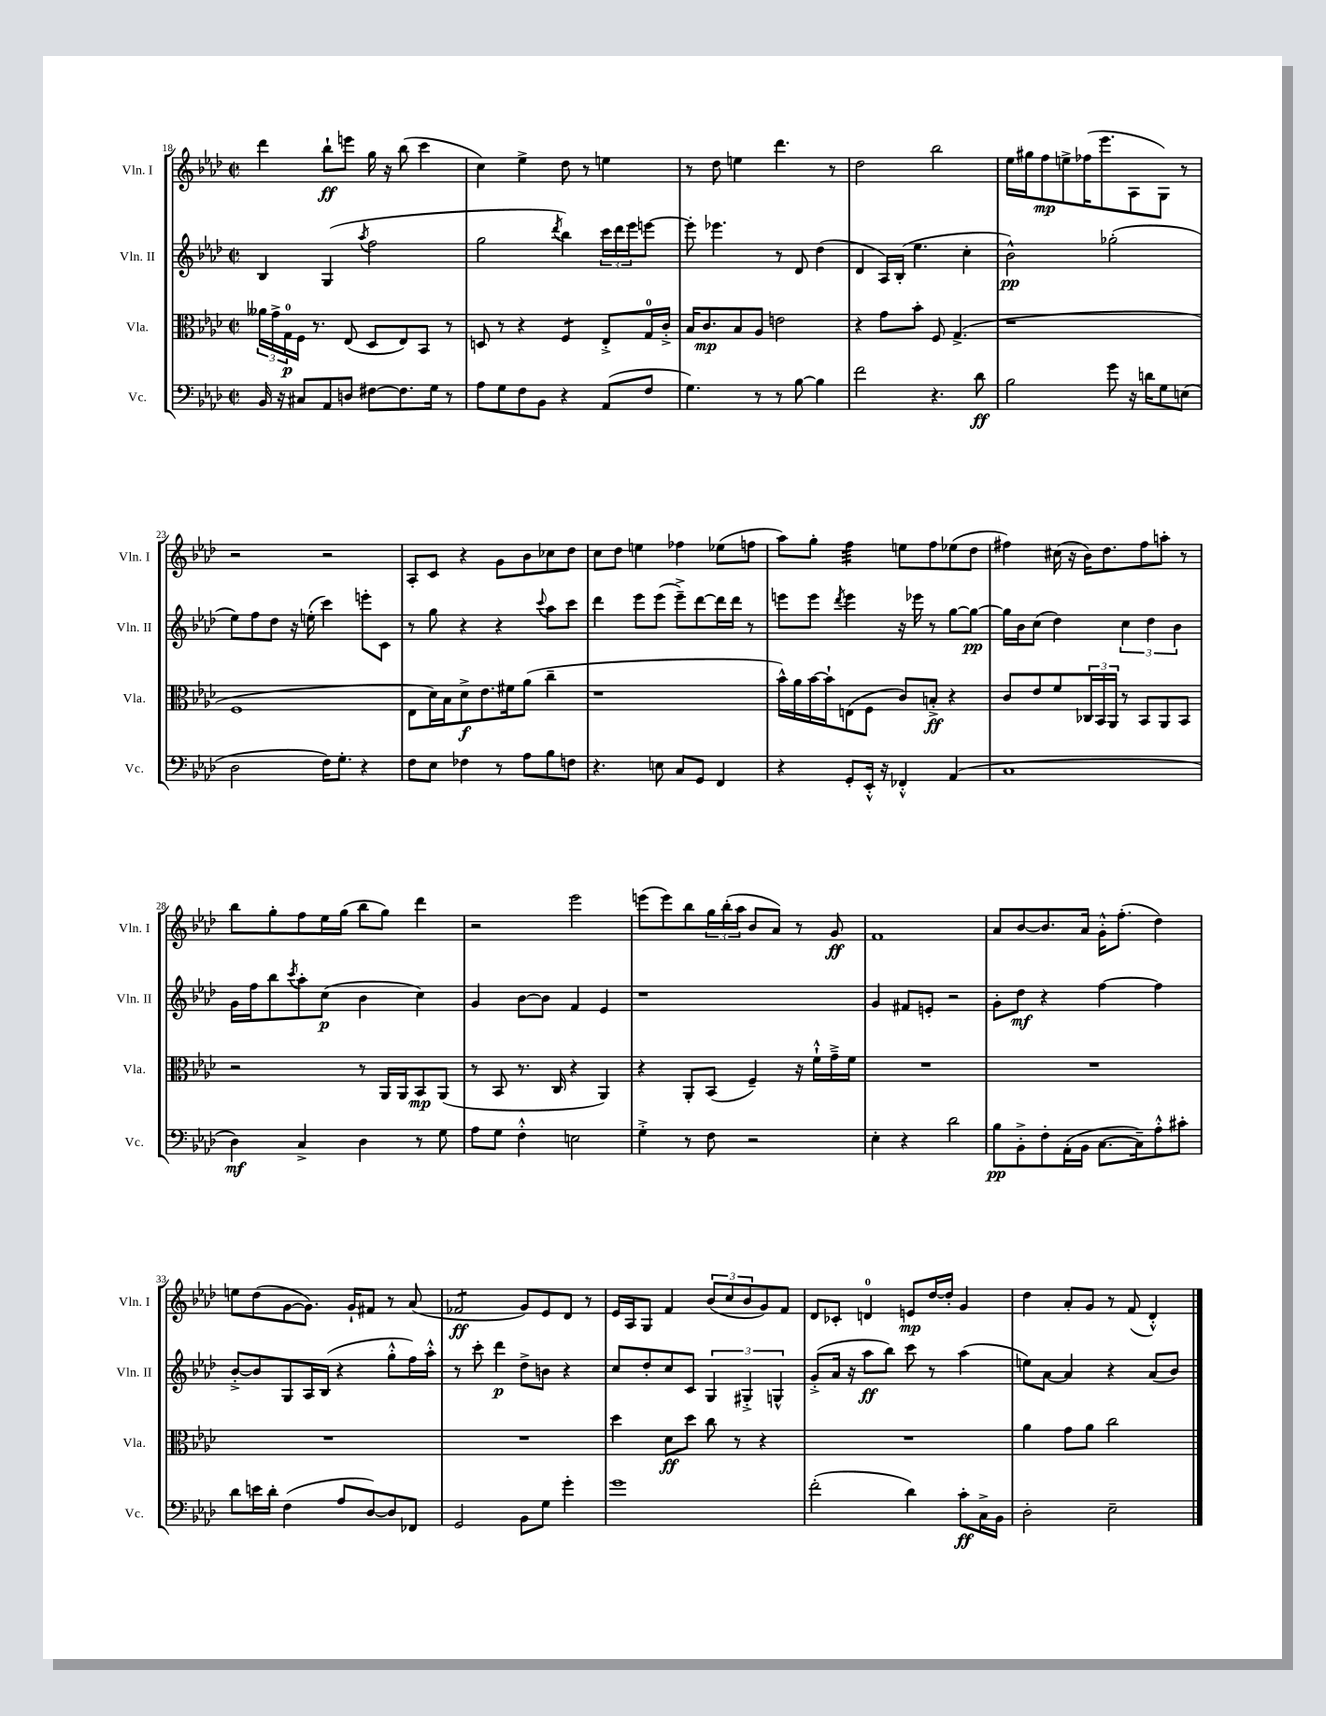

**kern	**kern	**kern	**kern
*staff4	*staff3	*staff2	*staff1
*clefF4	*clefC3	*clefG2	*clefG2
*k[b-e-a-d-]	*k[b-e-a-d-]	*k[b-e-a-d-]	*k[b-e-a-d-]
*M2/2	*M2/2	*M2/2	*M2/2
*met(c|)	*met(c|)	*met(c|)	*met(c|)
16BB-	24a--	4B-	4ddd-
.	24g^	.	.
16r	.	.	.
.	24G	.	.
8C#	16F	.	.
.	8.r	.	.
8AA-	.	(4G	8bb-`
8D	(8E-	.	8eee
.	.	8qaa-	.
[8F#	8D-	2ff	16gg
.	.	.	16r
8.F#]	8E-)	.	(8bb-
.	8BB-	.	4ccc
16G	.	.	.
8r	8r	.	.
=	=	=	=
8A-	8D	2gg	4cc)
8G	8r	.	.
8F	4r	.	4ee-^
8BB-	.	.	.
.	.	8qddd-	.
4r	4F	4bb-)	8dd-
.	.	.	8r
(8AA-	8E-'^	24ccc	4ee
.	.	24ddd-	.
.	.	24eee-	.
8F	16G	[8eee	.
.	16c'^	.	.
=	=	=	=
4.G)	16B-	8eee']	8r
.	8.c	.	.
.	.	4.eee-	8dd-
.	8B-	.	4ee
8r	8A-	.	.
8r	2e	8r	4.ddd-
[8B-	.	8d-	.
4B-]	.	(4dd-	.
.	.	.	8r
=	=	=	=
2f	4r	4d-	2dd-
.	8g	16A-)	.
.	.	(16B-'	.
.	8b-'	4.ee-	.
4.r	8F	.	2bb-
.	(4.G^	.	.
.	.	4cc'	.
8d-	.	.	.
=	=	=	=
2B-	1r	2b-^^)	16ee-
.	.	.	16gg#
.	.	.	8ff
.	.	.	8ee^
.	.	.	(16ff-
.	.	.	8.eee-
8g	.	(2gg-'	.
16r	.	.	8A-
16d	.	.	.
8G	.	.	8G)
(8E	.	.	8r
=	=	=	=
2D-	1F	8ee-)	2r
.	.	8ff	.
.	.	8dd-	.
.	.	16r	.
.	.	(16ee'	.
16F)	.	4ccc)	2r
8.G'	.	.	.
4r	.	8eee'	.
.	.	8c	.
=	=	=	=
8F	8E-	8r	8A-'
8E-	16d-)	8gg	8c
.	16B-	.	.
4F-	8d-^	4r	4r
.	8.e-	.	.
8r	.	4r	8g
.	16f#	.	.
8A-	(8a-	.	8b-
.	.	8qqccc	.
8B-	4cc~	8aa-	8cc-
8F	.	8ccc	8dd-
=	=	=	=
4.r	1r	4ddd-	8cc
.	.	.	8dd-
.	.	8eee-	4ee
8E	.	(8eee-	.
8C	.	8eee-~^)	4ff-
8GG	.	[8ddd-	.
4FF	.	16ddd-]	(8ee-
.	.	16ddd-	.
.	.	8r	8ff
=	=	=	=
4r	16b-^^)	8eee	8aa-)
.	16a-	.	.
.	[16b-	8eee	8gg'
.	16b-`]	.	.
.	.	8qddd-	.
8GG'	(8E	4eee	4ff
16EE-'^^	8F	.	.
16r	.	.	.
4FF-'^^	8c)	16r	8ee
.	.	16eee-	.
.	8B'^	8r	8ff
(4AA-	4r	[8gg	(8ee-
.	.	8gg_	8dd-
=	=	=	=
1C	8c	16gg]	4ff#)
.	.	16b-	.
.	8e-	(8cc	.
.	8f	4dd-)	(16cc#
.	.	.	16r
.	24C-	.	16b-)
.	24BB-	.	.
.	.	.	8.dd-
.	24AA-	.	.
.	8r	6cc	.
.	8BB-	.	8ff#
.	.	6dd-	.
.	8AA-	.	8aa'
.	.	6b-	.
.	8BB-	.	8r
=	=	=	=
4D-)	2r	16g	8bb-
.	.	16ff	.
.	.	8bb-	8gg'
.	.	8qccc	.
4C^	.	8aa-'	8ff
.	.	(8cc	16ee-
.	.	.	(16gg
4D-	8r	4b-	8bb-
.	16AA-	.	8gg)
.	16AA-	.	.
8r	8BB-	4cc)	4ddd-
8G	(8AA-	.	.
=	=	=	=
8A-	8r	4g	2r
8G	8BB-	.	.
4F'^^	8.r	[8b-	.
.	.	8b-]	.
.	16C	.	.
2E	4r	4f	2eee-
.	4AA-)	4e-	.
=	=	=	=
4G'^	4r	1r	(8eee
.	.	.	8eee)
8r	8AA-'	.	8bb-
8F	(8BB-	.	24gg
.	.	.	(24bb-'
.	.	.	24aa-
2r	4F~)	.	8b-
.	.	.	8a-)
.	16r	.	8r
.	16f`^^	.	.
.	16g~^	.	8g
.	16f	.	.
=	=	=	=
4E-'	1r	4g	1f
4r	.	8f#	.
.	.	8e'	.
2d-	.	2r	.
=	=	=	=
8B-	1r	8g'	8a-
8BB-'^	.	8dd-	[8b-
8F'	.	4r	8.b-]
(16AA-'	.	.	.
16BB-	.	.	16a-
[8.C	.	[4ff	16g'^^
.	.	.	(8.ff'
16C~])	.	.	.
8A-'^^	.	4ff]	4dd-)
8c#'	.	.	.
=	=	=	=
8d-	1r	[8b-'^	8ee
16e	.	8b-]	(8dd-
16d-'	.	.	.
(4F	.	8G	[8g
.	.	16A-	8.g])
.	.	(16B-	.
8A-	.	4r	.
.	.	.	16g`
[8D-)	.	.	8f#
8D-]	.	8gg'^^	8r
8FF-	.	16ff)	(8a-
.	.	16aa-'^^	.
=	=	=	=
2GG	1r	8r	2f-
.	.	8ccc'	.
.	.	4ddd-	.
8BB-	.	8dd-^	8g)
8G	.	8b	8e-
4g'	.	4r	8d-
.	.	.	8r
=	=	=	=
1g	4dd-	8cc	16e-
.	.	.	16A-
.	.	8dd-'	8G
.	8d-	8cc	4f
.	8dd-	8c	.
.	8cc	6G	(12b-
.	.	.	12cc
.	8r	.	.
.	.	6G#'^	12b-
.	4r	.	8g)
.	.	6G^^	.
.	.	.	8f
=	=	=	=
(2f'	1r	(8g'^	8d-
.	.	16a-	8c-'
.	.	16r	.
.	.	8aa-	4d
.	.	8bb-)	.
4d-)	.	8ccc	8e
.	.	8r	[16dd-
.	.	.	16dd-']
8c'	.	(4aa-	4g
16C^	.	.	.
16BB-	.	.	.
=	=	=	=
2D-'	4a-	8ee)	4dd-
.	.	[8a-	.
.	8g	4a-]	8a-'
.	8a-	.	8g
2E-~	2cc	4r	8r
.	.	.	(8f
.	.	(8a-	4d-'^^)
.	.	8b-)	.
==	==	==	==
*-	*-	*-	*-
